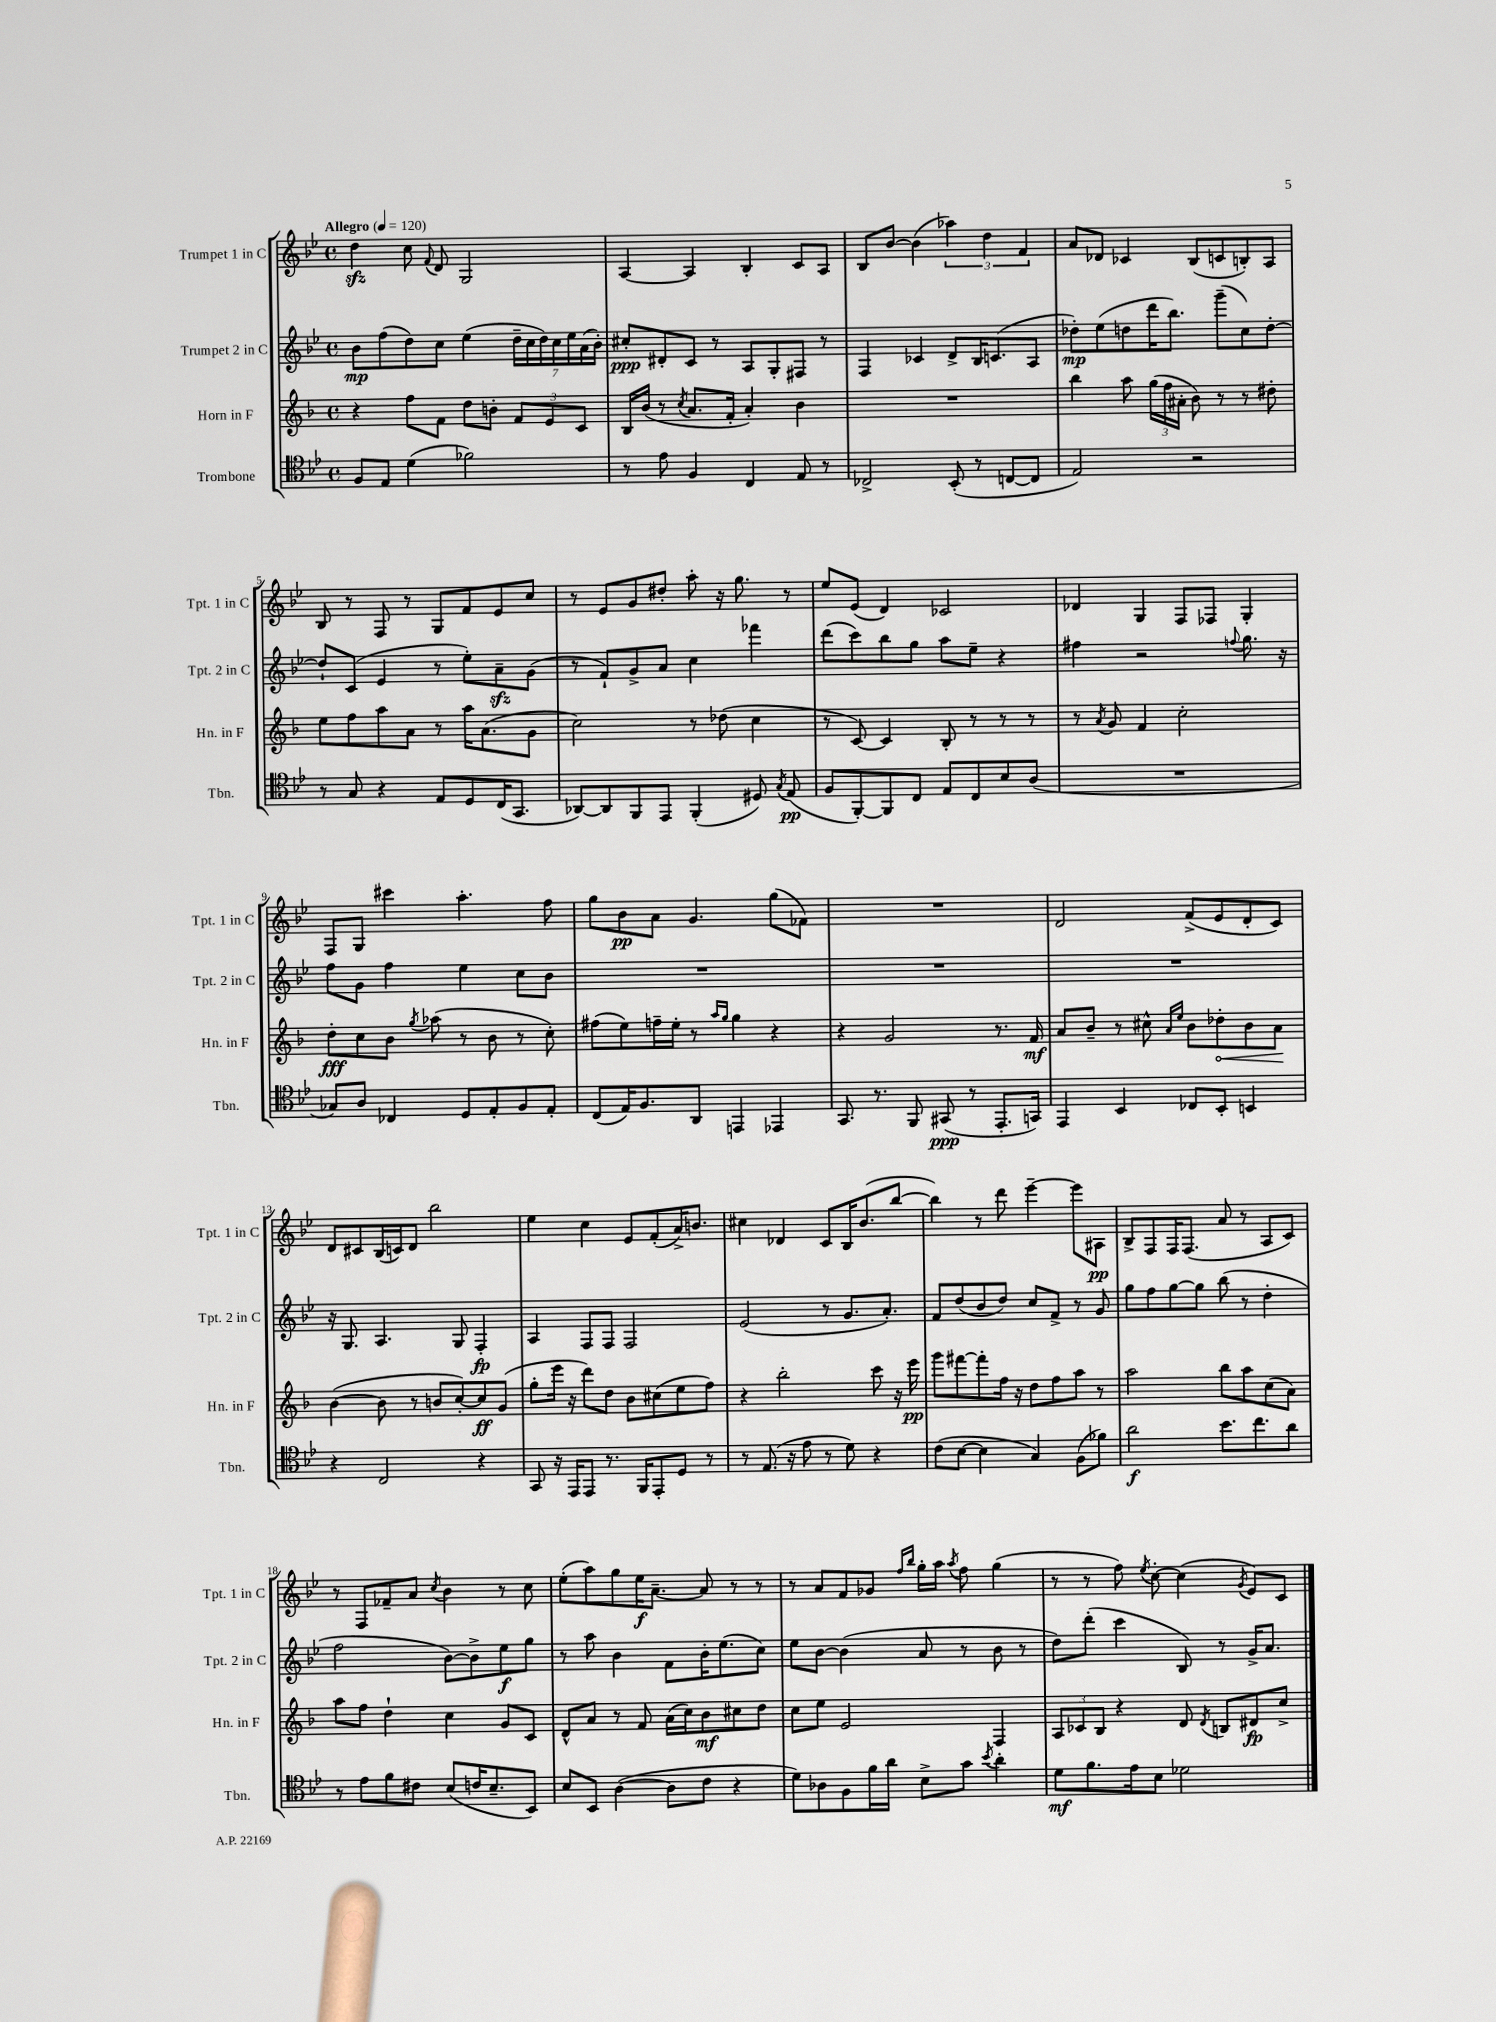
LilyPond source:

<<
\new StaffGroup <<
\new Staff = "s0" \with { instrumentName = "Trumpet 1 in C" shortInstrumentName = "Tpt. 1 in C" } {
    \clef treble \key bes \major \defaultTimeSignature \time 4/4 \tempo "Allegro" 4 = 120
    \autoBeamOff d''4\sfz c''8 \appoggiatura { f'8 } d'8 g2 |
    a4~ a4 bes4-. c'8[ a8] |
    bes8[ bes'8]~ bes'4( \tuplet 3/2 { aes''4) d''4 f'4 } |
    a'8[ des'8] ces'4 bes8[( c'8 b8-.) a8] |
    bes8 r8 f8 r8 g8[ f'8 ees'8 c''8] |
    r8 ees'8[ g'8 dis''8]-. a''8-. r16 g''8. r8 |
    ees''8[ ees'8]( d'4) ces'2 |
    des'4 g4 f8[ fes8] g4-. |
    f8[ g8] cis'''4 a''4.-. f''8 |
    g''8[ bes'8\pp a'8] g'4. g''8[( fes'8]) |
    R1 |
    d'2 f'8[->( ees'8 d'8-. c'8]) |
    d'8[ cis'8 bes16( c'16) d'8] bes''2 |
    ees''4 c''4 ees'8[ f'8-.( a'16->) b'8.] |
    cis''4 des'4 c'8[ bes16 bes'8.( bes''8]~ |
    bes''4) r8 d'''8 ees'''4~-- ees'''8[ ais8]\pp |
    bes8[-> f8 f16 f8.]( a'8 r8 a8[ c'8]) |
    r8 f8[ fes'8-- a'8] \acciaccatura { c''8 } bes'4 r8 c''8 |
    ees''8[-.( a''8) g''8 ees''16\f a'8.]~-- a'8 r8 r8 |
    r8 a'8[ f'8 ges'8] \grace { f''16[ bes''16] } g''16[-. a''16] \acciaccatura { a''8 } f''8 g''4( |
    r8 r8 f''8) \acciaccatura { ees''8 } c''8~-. c''4( \acciaccatura { g'8 } ees'8[) c'8] \bar "|." |
}
\new Staff = "s1" \with { instrumentName = "Trumpet 2 in C" shortInstrumentName = "Tpt. 2 in C" } {
    \clef treble \key bes \major \defaultTimeSignature \time 4/4
    \autoBeamOff bes'8[\mp f''8( d''8) c''8] ees''4( \tuplet 7/4 { d''16[-- c''16 d''16) c''16 ees''16 a'16( bes'16]-.) } |
    cis''8[-.\ppp dis'8-. c'8] r8 a8[ g8-. fis8] r8 |
    f4 ces'4 d'8[-> bes16 c'8.( a8] |
    des''8[-.\mp) ees''8( d''8 d'''16 bes''8.]) g'''8[--( c''8) d''8]~-. |
    d''8[-! c'8]( ees'4 r8 ees''8[-.) a'8--\sfz g'8]( |
    r8 f'8[-!) g'8-> a'8] c''4 fes'''4 |
    d'''8[( c'''8) bes''8 g''8] a''8[ ees''8]-- r4 |
    fis''4 r2 \appoggiatura { f''8 } g''8. r16 |
    f''8[ g'8] f''4 ees''4 c''8[ bes'8] |
    R1 |
    R1 |
    R1 |
    r16 g8. a4. g8 f4-.\fp |
    a4 f8[ f8] f2 |
    ees'2( r8 g'8.[ a'8.]-.) |
    f'8[ d''8( bes'8 d''8]) c''8[ f'8]-> r8 g'8 |
    g''8[ f''8 g''8~ g''8] bes''8( r8 d''4-. |
    f''2 bes'8[~) bes'8-> ees''8\f g''8] |
    r8 a''8 bes'4 f'8[ bes'16-. ees''8.( c''8]) |
    ees''8[ bes'8]~ bes'4( a'8 r8 bes'8 r8 |
    d''8[) d'''8]-.( c'''4 bes8) r8 g'16[-> a'8.] \bar "|." |
}
\new Staff = "s2" \with { instrumentName = "Horn in F" shortInstrumentName = "Hn. in F" } {
    \clef treble \key f \major \defaultTimeSignature \time 4/4
    \autoBeamOff r4 f''8[ f'8] d''8[ b'8]-. \tuplet 3/2 { f'8[ e'8 c'8] } |
    bes16[ bes'16]( r8 \acciaccatura { c''8 } a'8.[ f'16]-. a'4-.) bes'4 |
    R1 |
    bes''4 a''8 \tuplet 3/2 { g''16[( f''16 ais'16]-. } bes'8) r8 r8 dis''8-. |
    e''8[ f''8 a''8 a'8] r8 a''16[ a'8.( g'8] |
    c''2) r8 des''8( c''4 |
    r8 c'8~) c'4 bes8-. r8 r8 r8 |
    r8 \acciaccatura { a'8 } g'8 f'4 c''2-. |
    d''8[-.\fff c''8 bes'8] \acciaccatura { g''8 } aes''8( r8 bes'8 r8 c''8-.) |
    fis''8[( e''8) f''16-- e''16]-. r8 \grace { a''16[ g''16] } g''4 r4 |
    r4 g'2 r8. f'16\mf |
    a'8[ bes'8]-- r8 cis''8-^ \grace { a'16[ e''16] } bes'8[ \once \override Hairpin.circled-tip = ##t des''8-.\< bes'8 a'8]\! |
    bes'4~( bes'8 r8 b'8[ c''8~-.) c''8\ff g'8]( |
    g''8[-. e'''16] r16 d'''8[) d''8] bes'8[ cis''8( e''8 f''8]) |
    r4 bes''2-. c'''8 r16 e'''16\pp |
    g'''8[ fis'''8~ fis'''8-. f''16] r16 d''8[ f''8 a''8] r8 |
    a''2 bes''8[ a''8 c''8( a'8]) |
    a''8[ f''8] d''4-! c''4 g'8[ c'8] |
    d'8[-^ a'8] r8 f'8 a'16[( c''16) bes'8\mf cis''8 d''8] |
    c''8[ e''8] e'2 f4 |
    \tuplet 3/2 { a8[ ces'8 bes8] } r4 d'8 \acciaccatura { d'8 } b8[ dis'8\fp c''8]-> \bar "|." |
}
\new Staff = "s3" \with { instrumentName = "Trombone" shortInstrumentName = "Tbn." } {
    \clef tenor \key bes \major \defaultTimeSignature \time 4/4
    \autoBeamOff f8[ ees8] d'4( fes'2) |
    r8 ees'8 f4 c4 ees8 r8 |
    ces2-> bes,8-.( r8 c8[~ c8] |
    ees2) r2 |
    r8 g8 r4 ees8[ d8 c16( g,8.] |
    aes,8[~) aes,8 f,8 ees,8] f,4-.( dis8) \acciaccatura { g8 } ees8\pp( |
    f8[ f,8~-.) f,8 c8] ees8[ c8 bes8 a8]( |
    R1 |
    ges8[) a8] ces4 d8[ ees8-. f8 ees8]-. |
    c8[( ees16) f8. a,8] e,4 ees,4 |
    g,8. r8. f,8 gis,8\ppp( r8 ees,8.[-. g,16]) |
    ees,4 bes,4 ces8[ bes,8]-. b,4 |
    r4 c2 r4 |
    g,8 r16 ees,16[ ees,8] r8. f,16[ ees,8-. d8] r8 |
    r8 ees8.( r16 ees'8 r8 d'8) r4 |
    c'8[( bes8]~ bes4 g4) f8[( fes'8]) |
    a'2\f bes'8.[ c''8. a'8] |
    r8 ees'8[ f'8 cis'8] bes8[( c'16 bes8.-- bes,8]) |
    bes8[ bes,8] a4~( a8[ c'8] r4 |
    d'8[) aes8 f8 f'16 a'16] bes8[-> g'8] \acciaccatura { bes'8 } a'4-. |
    d'8[\mf f'8. ees'16 bes8] des'2 \bar "|." |
}
>>
>>
